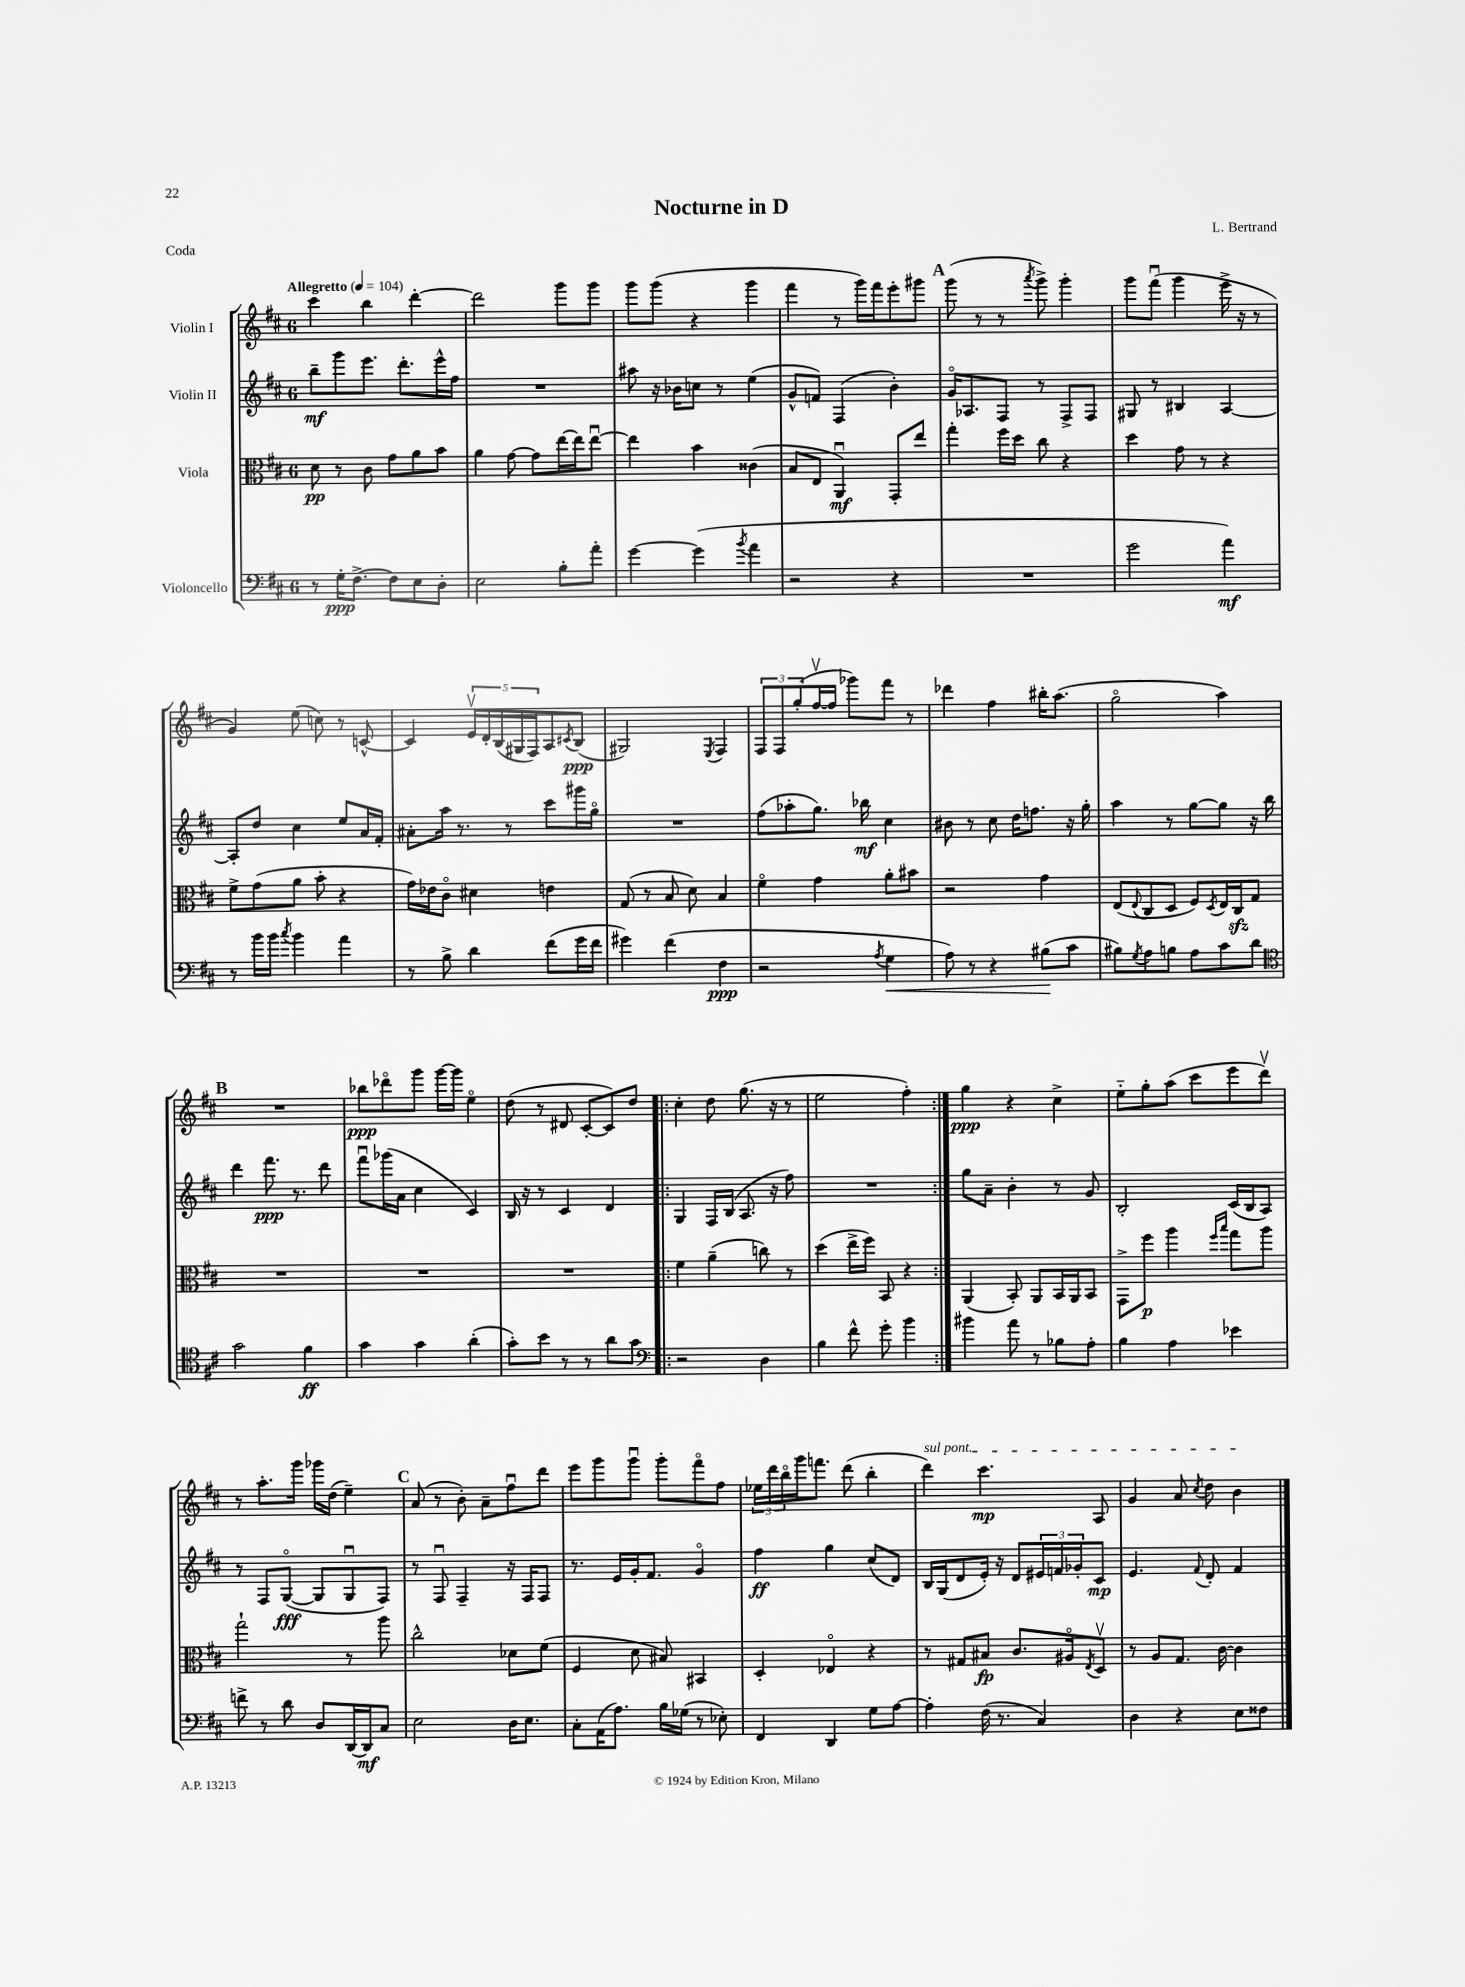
\header { title = "Nocturne in D" composer = "L. Bertrand" piece = "Coda" }
<<
\new StaffGroup <<
\new Staff = "s0" \with { instrumentName = "Violin I" } {
    \clef treble \key d \major \once \override Staff.TimeSignature.style = #'single-digit \time 6/8 \tempo "Allegretto" 4 = 104
    cis'''4 b''4 d'''4~-. |
    d'''2 g'''8 g'''8 |
    g'''8 g'''8( r4 g'''4 |
    fis'''4 r8 g'''16) fis'''16 e'''8-. gis'''8 |
    \mark \markup { \bold "A" } g'''8( r8 r8 \acciaccatura { a'''8 } g'''8->) g'''4-. |
    g'''8 fis'''8\downbow( g'''4 e'''16-> r16 r8 |
    g'4) e''8( c''8) r8 c'8~-^ |
    c'4 \tuplet 5/4 { e'16\upbow d'16-. b16( gis16 fis16) } a8 \acciaccatura { cis'8 } b8\ppp( |
    gis2) \acciaccatura { e8 } fis4 |
    \tuplet 3/2 { fis8 fis8 g''8-.( } fis''16~\upbow fis''16 ges'''8) fis'''8 r8 |
    des'''4 fis''4 bis''16-. a''8.( |
    g''2\flageolet a''4) |
    \mark \markup { \bold "B" } R2. |
    bes''8\ppp des'''8\flageolet g'''8 g'''16~ g'''16 e''4\flageolet |
    d''8( r8 dis'8 cis'8~-. cis'8) d''8 |
    \repeat volta 2 { cis''4-. d''8 g''8.( r16 r8 |
    e''2 fis''4-.) | }
    g''4\ppp r4 cis''4-> |
    e''8-_ g''8-. a''8( cis'''8 e'''8 d'''8\upbow) |
    r8 a''8.-. g'''16 ges'''16 d''16( e''4--) |
    \mark \markup { \bold "C" } a'8( r8 b'8-.) a'8-- fis''8\downbow d'''8 |
    e'''8 g'''8 g'''8\downbow g'''8-. fis'''8\flageolet fis''8 |
    \tuplet 3/2 { ees''16 d'''16 b''16\flageolet } g'''16 f'''8. d'''8( b''4-. |
    \once \override TextSpanner.bound-details.left.text = \markup { \italic "sul pont." } d'''4\startTextSpan) cis'''4.\mp a8 |
    g'4 a'8 \acciaccatura { cis''8 } d''8 b'4\stopTextSpan \bar "|." |
}
\new Staff = "s1" \with { instrumentName = "Violin II" } {
    \clef treble \key d \major \once \override Staff.TimeSignature.style = #'single-digit \time 6/8
    b''8--\mf g'''8 e'''8. d'''8.-. e'''16-^ fis''16 |
    R2. |
    ais''8 r16 bes'16 c''8 r8 e''4( |
    g'8-^ f'8) fis4( b'4-.) |
    \mark \markup { \bold "A" } g'16\flageolet aes8. fis8 r8 fis8-> fis8 |
    gis8 r8 bis4 a4~ |
    a8-. d''8 cis''4 e''8 a'16 fis'16-. |
    ais'8-. a''16 r8. r8 cis'''8 gis'''16 g''16\flageolet |
    R2. |
    fis''8( aes''8-. g''8.) bes''16\mf cis''4 |
    bis'8 r8 cis''8 d''16 f''8. r16 g''16-. |
    a''4 r8 g''8~ g''8 r16 b''16 |
    \mark \markup { \bold "B" } d'''4 fis'''8.\ppp r8. d'''8 |
    fis'''8\downbow ges'''16( a'16 cis''4 cis'4) |
    b16 r16 r8 cis'4 d'4 |
    \repeat volta 2 { g4 fis16 b16( a8. r16 fis''8) |
    R2. | }
    g''8 a'8-- b'4-. r8 g'8 |
    b2-. cis'16( b16 a8) |
    r8 fis8 g8~\flageolet\fff( g8 g8\downbow fis8) |
    \mark \markup { \bold "C" } r8 fis8\downbow fis4-- r16 fis16 fis8 |
    r8. e'16 g'16-. fis'8. g'4\flageolet |
    fis''4\ff g''4 cis''8( d'8) |
    b16 g16( d'8 e'16-.) r16 d'8 \tuplet 3/2 { eis'16 f'16 ges'16-. } cis'8\mp |
    e'4. \appoggiatura { fis'8 } d'8-. fis'4 \bar "|." |
}
\new Staff = "s2" \with { instrumentName = "Viola" } {
    \clef alto \key d \major \once \override Staff.TimeSignature.style = #'single-digit \time 6/8
    d'8\pp r8 cis'8 g'8 a'8 b'8 |
    a'4 g'8~ g'8 e''16~ e''16 e''8~\downbow |
    e''4 b'4 cisis'4( |
    b8 e8 a,4\downbow\mf) g,8-. e''8 |
    \mark \markup { \bold "A" } g''4-. fis''16 d''16 cis''8 r4 |
    d''4 g'8 r8 r4 |
    fis'8-> g'8( a'8 b'8-. r4 |
    g'16) ees'16 cis'8\flageolet dis'4 e'4 |
    g8( r8 b8 d'8) b4 |
    fis'4\flageolet g'4 a'8-. bis'8 |
    r2 g'4 |
    e8( \appoggiatura { e8 } cis8 d8 fis8) \acciaccatura { d8 } e16 cis16\sfz g8 |
    \mark \markup { \bold "B" } R2. |
    R2. |
    R2. |
    \repeat volta 2 { fis'4 a'4--( c''8) r8 |
    d''4( e''16-> fis''16) b,8 r4 | }
    a,4( b,8-.) a,8 b,16 a,16 b,8 |
    g,8-> fis''8\p a''4 \grace { fis''16 b''16 } g''8 a''8 |
    g''2-! r8 a''8 |
    \mark \markup { \bold "C" } cis''2-^ des'8 fis'8( |
    fis4 d'8 bis8) bis,4 |
    d4-. ees4\flageolet r4 |
    r8 gis8 bis8\fp cis'8. ais16\flageolet \acciaccatura { e8 } d8\upbow |
    r8 a8 g8. cis'16~ cis'4 \bar "|." |
}
\new Staff = "s3" \with { instrumentName = "Violoncello" } {
    \clef bass \key d \major \once \override Staff.TimeSignature.style = #'single-digit \time 6/8
    r8 g16-.\ppp fis8.~-> fis8 e8 d8-. |
    e2 b8-. a'8-. |
    g'4~ g'4( \acciaccatura { b'8 } a'4 |
    r2 r4 |
    \mark \markup { \bold "A" } R2. |
    g'2 a'4\mf) |
    r8 b'16 b'16 \acciaccatura { cis''8 } b'4 a'4 |
    r8 b8-> d'4 fis'8( g'16 fis'16 |
    gis'4) fis'4( fis4\ppp |
    r2 \acciaccatura { a8 } g4\< |
    a8) r8 r4 bis8\!( cis'8 |
    bis8) \acciaccatura { g8 } a8 b8 a8 cis'8 d'8 |
    \mark \markup { \bold "B" } \clef tenor g'2 fis'4\ff |
    g'4 g'4 a'4-.( |
    g'8-.) b'8 r8 r8 a'8 g'8 |
    \repeat volta 2 { \clef bass r2 d4 |
    b4 fis'8-^ g'8-. b'4 | }
    bis'4 a'8 r8 bes8 a8-. |
    b4 a4 ees'4 |
    f'8-> r8 d'8 d8 d,16~ d,16\mf cis8 |
    \mark \markup { \bold "C" } e2 d16 e8. |
    cis8-. a,16( a8.) b16 ges16( r8 ees8-.) |
    fis,4 d,4 g8 a8~ |
    a4-. fis16( r8. cis4) |
    d4 r4 e8 fisis8 \bar "|." |
}
>>
>>
\layout { \context { \Score \remove "Bar_number_engraver" } }
